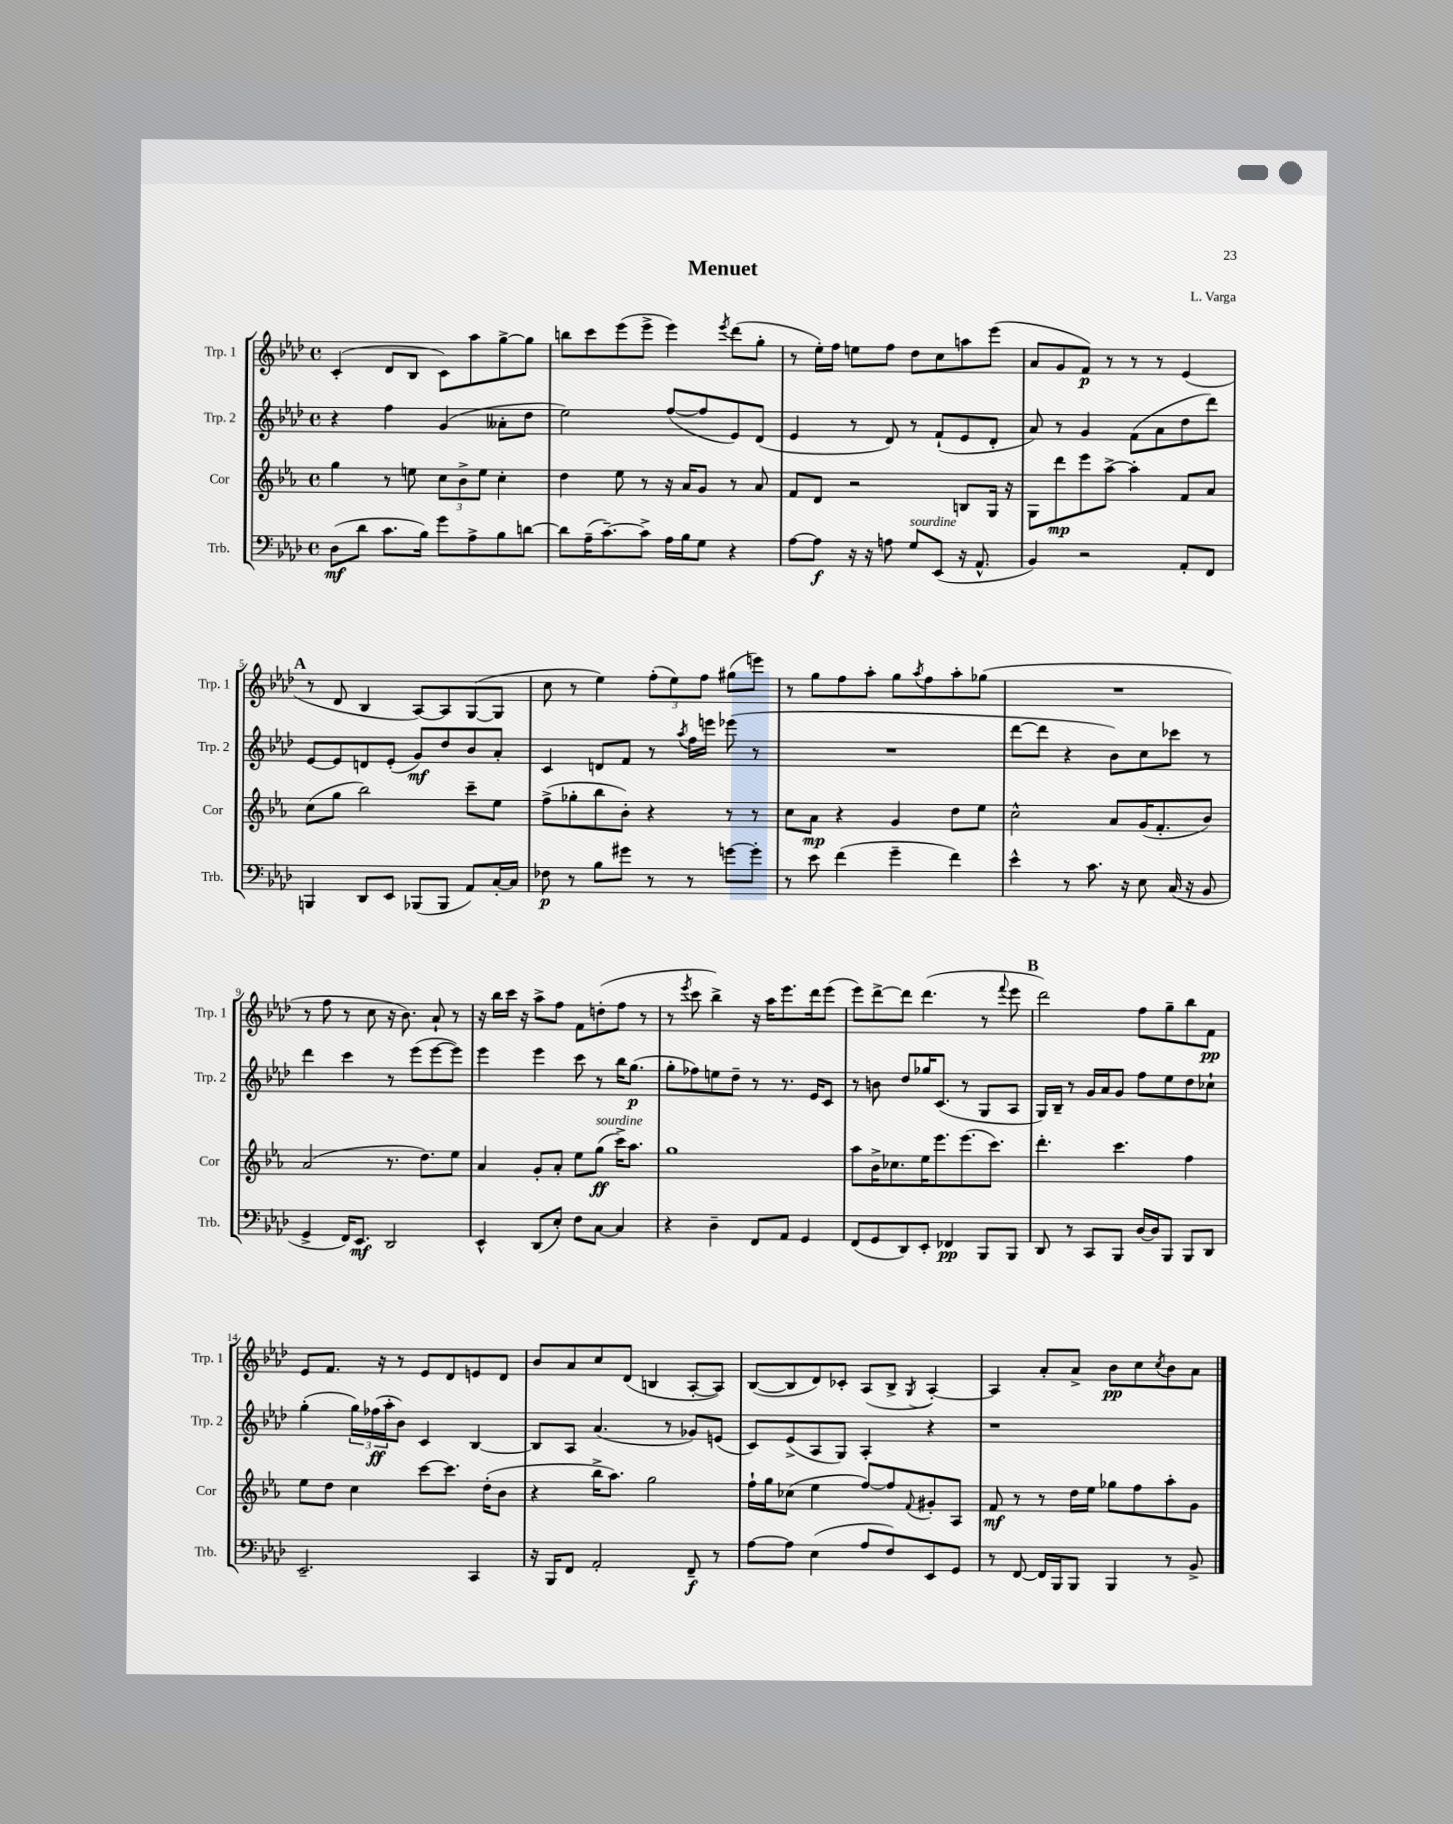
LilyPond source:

\header { title = "Menuet" composer = "L. Varga" }
<<
\new StaffGroup <<
\new Staff = "s0" \with { instrumentName = "Trp. 1" shortInstrumentName = "Trp. 1" } {
    \clef treble \key aes \major \defaultTimeSignature \time 4/4
    c'4-.( des'8 bes8 c'8) aes''8 g''8~-> g''8 |
    b''8 c'''8 ees'''8( ees'''8-> ees'''4) \acciaccatura { ees'''8 } des'''8( g''8-. |
    r8 ees''16-.) f''16 e''8 f''8 des''8 c''8 a''8 ees'''8( |
    aes'8 g'8 f'8\p) r8 r8 r8 ees'4( |
    \mark \markup { \bold "A" } r8 des'8 bes4 aes8~) aes8 g8~( g8 |
    c''8 r8 ees''4) \tuplet 3/2 { f''8-.( ees''8) f''8 } gis''8( e'''8) |
    r8 g''8 f''8 aes''8-. g''8 \acciaccatura { aes''8 } f''8 aes''8-. ges''8( |
    R1 |
    r8 f''8 r8 c''8 r16 bes'8.) aes'8-! r8 |
    r16 bes''16 c'''16 r16 aes''8-> f''8 f'8 d''8-.( f''8 r8 |
    r8 \acciaccatura { ees'''8 } c'''8 bes''4->) r16 aes''16 ees'''8. des'''16 ees'''8( |
    ees'''8) des'''8~-> des'''8 des'''4.( r8 \appoggiatura { f'''8 } ees'''8 |
    \mark \markup { \bold "B" } des'''2) f''8 g''8-- bes''8 f'8\pp |
    ees'8 f'8. r16 r8 ees'8 des'8 e'8 des'8 |
    bes'8 aes'8 c''8 des'8( b4 aes8~-. aes8) |
    bes8~( bes8 des'8) ces'8-. aes8( bes8-> \acciaccatura { g8 } aes4~-.) |
    aes4 aes'8-. aes'8-> bes'8\pp c''8 \acciaccatura { c''8 } bes'8 aes'8 \bar "|." |
}
\new Staff = "s1" \with { instrumentName = "Trp. 2" shortInstrumentName = "Trp. 2" } {
    \clef treble \key aes \major \defaultTimeSignature \time 4/4
    r4 f''4 g'4( aeses'8-. des''8 |
    ees''2) f''8~( f''8 ees'8) des'8( |
    ees'4 r8 des'8) r8 f'8-!( ees'8 des'8-. |
    aes'8) r8 g'4 f'8( aes'8 des''8 des'''8) |
    \mark \markup { \bold "A" } ees'8~ ees'8 d'8 ees'8-.( g'8\mf) des''8 bes'8 aes'8-. |
    c'4 d'8 f'8 r8 \acciaccatura { aes''8 } f''16 e'''16 ees'''8( r8 |
    R1 |
    des'''8~ des'''8 r4 bes'8) c''8 ces'''8 r8 |
    des'''4 c'''4 r8 ees'''8( ees'''8~ ees'''8) |
    ees'''4 ees'''4 c'''8 r8 bes''16 g''8.\p( |
    g''8-. fes''8) e''8 des''8-- r8 r8. ees'16 c'8 |
    r8 b'8 des''8 ges''16 c'8.( r8 g8 aes8 |
    \mark \markup { \bold "B" } g16) bes16-- r8 g'16 aes'16 g'8 f''8 ees''8 des''8 ces''8-! |
    g''4-.( \tuplet 3/2 { g''16) fes''16\ff( aes''16-. } bes'8) c'4 bes4~ |
    bes8 aes8 aes'4.( r8 ges'8) e'8( |
    c'8) ees'8->( aes8 g8) aes4-. r4 |
    r1 \bar "|." |
}
\new Staff = "s2" \with { instrumentName = "Cor" shortInstrumentName = "Cor" } {
    \clef treble \key ees \major \defaultTimeSignature \time 4/4
    g''4 r8 e''8 \tuplet 3/2 { c''8 bes'8-> e''8 } c''4-. |
    d''4 ees''8 r8 r16 aes'16 g'8 r8 aes'8 |
    f'8 d'8 r2 b8 g16 r16 |
    g8 d'''8\mp ees'''8 aes''8~-> aes''4-. f'8 aes'8 |
    \mark \markup { \bold "A" } c''8( g''8 bes''2) c'''8-- ees''8 |
    f''8->( ges''8-. bes''8 bes'8-.) r4 r8 r8 |
    c''8 aes'8\mp r4 g'4 d''8 ees''8 |
    c''2-^ aes'8 g'16( f'8.-. bes'8) |
    aes'2( r8. d''8.) ees''8 |
    aes'4 g'8-. aes'8-. ees''8 g''8\ff^\markup { \italic "sourdine" }( c'''16->) aes''8. |
    g''1 |
    aes''8 bes'16-> ces''8. ees''16 ees'''8. ees'''8.( c'''8.) |
    \mark \markup { \bold "B" } d'''4.-. c'''4. f''4 |
    ees''8 d''8 c''4 c'''8~ c'''8. d''16-.( bes'8 |
    r4 bes''16-> aes''8.) g''2 |
    f''16-! g''16 ces''8( ees''4 f''8~) f''8 \appoggiatura { f'8 } gis'8-. aes8 |
    f'8\mf r8 r8 d''16 ees''16 ges''8 f''8 aes''8-. g'8 \bar "|." |
}
\new Staff = "s3" \with { instrumentName = "Trb." shortInstrumentName = "Trb." } {
    \clef bass \key aes \major \defaultTimeSignature \time 4/4
    des8\mf( des'8 c'8. bes16) g'8 aes8-> bes8 d'8~ |
    d'8 aes16--( c'8.~--) c'8-> aes16 bes16 g8 r4 |
    aes8~ aes8\f r16 r16 a8 g8^\markup { \italic "sourdine" } ees,8( r16 aes,8.-^ |
    bes,4) r2 aes,8-. f,8 |
    \mark \markup { \bold "A" } b,,4 des,8 ees,8 bes,,8( bes,,8 aes,8) c16~-. c16 |
    fes8\p r8 bes8 gis'8 r8 r8 g'8~ g'8-. |
    r8 ees'8 f'4( g'4-- f'4) |
    ees'4-^ r8 c'8. r16 ees8 c16( r16 bes,8 |
    g,4-> f,16) ees,8.\mf des,2 |
    ees,4-^ des,8( ees8-.) f8 c8~ c4 |
    r4 des4-- f,8 aes,8 g,4 |
    f,8( g,8 des,8) ees,8-. fes,4\pp bes,,8 bes,,8 |
    \mark \markup { \bold "B" } des,8 r8 c,8 bes,,8 des16~ des16 bes,,8 bes,,8 des,8 |
    ees,2.-- c,4 |
    r16 bes,,16 f,8 aes,2-. f,8--\f r8 |
    aes8~ aes8 ees4( aes8 f8) ees,8 g,8 |
    r8 f,8~ f,16 bes,,16 bes,,8 bes,,4 r8 bes,8-> \bar "|." |
}
>>
>>
